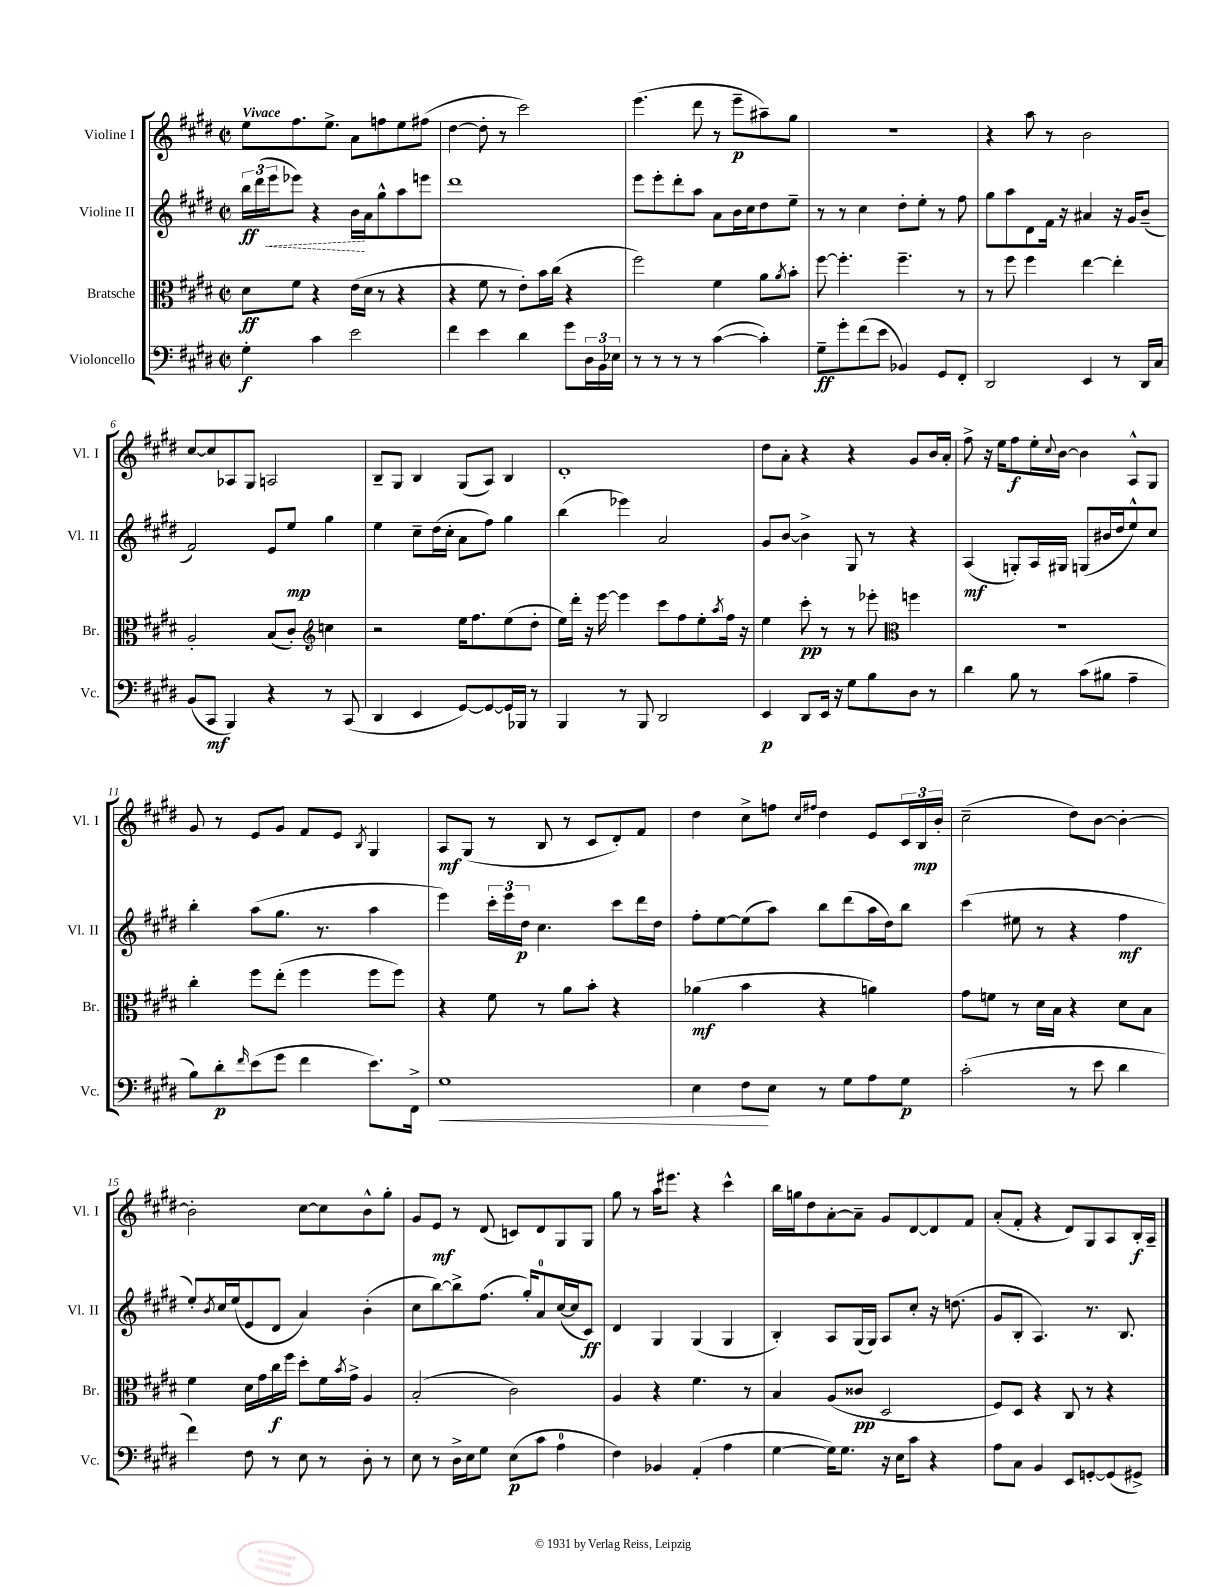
<<
\new StaffGroup <<
\new Staff = "s0" \with { instrumentName = "Violine I" shortInstrumentName = "Vl. I" } {
    \clef treble \key e \major \defaultTimeSignature \time 2/2 \tempo "Vivace"
    e''8 fis''8. e''8.-> a'8 f''8 e''8 fis''8( |
    dis''4~ dis''8-. r8 cis'''2) |
    e'''4.( dis'''8 r8 e'''8--\p ais''8--) gis''8 |
    R1 |
    r4 a''8 r8 b'2 |
    cis''8~ cis''8 aes8 gis8 a2 |
    b8-- gis8 b4 gis8( a8) b4 |
    dis'1-. |
    dis''8 a'8-. r4 r4 gis'8 b'16 a'16-. |
    fis''8-> r16 e''16 fis''8\f e''16-. \appoggiatura { cis''8 } b'16~ b'4 a8-^ gis8 |
    gis'8 r8 e'8 gis'8 fis'8 e'8 \acciaccatura { b8 } gis4 |
    a8\mf gis8( r8 b8 r8 cis'8 dis'8-.) fis'8 |
    dis''4 cis''8-> f''8 \grace { cis''16 fis''16 } dis''4 e'8 \tuplet 3/2 { cis'16 b16\mp b'16-. } |
    cis''2--( dis''8) b'8~ b'4~-. |
    b'2-. cis''8~ cis''8 b'8-^ gis''8-. |
    gis'8 e'8\mf r8 dis'8( c'8) dis'8 gis8 gis8 |
    gis''8 r8 a''16 eis'''8. r4 cis'''4-^ |
    b''16 g''16 dis''8 a'8~-. a'8-- gis'8 dis'8~ dis'8 fis'8 |
    a'8-.( fis'8-. r4 dis'8) gis8 a8 b16-.\f a16-- \bar "|." |
}
\new Staff = "s1" \with { instrumentName = "Violine II" shortInstrumentName = "Vl. II" } {
    \clef treble \key e \major \defaultTimeSignature \time 2/2
    \tuplet 3/2 { b''16\ff dis'''16( \once \override Hairpin.style = #'dashed-line e'''16\< } ees'''8) r4 b'16\! a'16 gis''8-^ a''8 e'''8 |
    dis'''1 |
    e'''8 e'''8-. dis'''8-. a''8 a'8 b'16 cis''16 dis''8 e''8-- |
    r8 r8 cis''4 dis''8-. e''8-. r8 fis''8 |
    gis''8 a''8 dis'8 fis'16 r16 ais'4 r16 gis'16 b'8--( |
    fis'2) e'8 e''8\mp gis''4 |
    e''4 cis''8-- dis''16( cis''16-. a'8 fis''8) gis''4 |
    b''4( ees'''4) a'2 |
    gis'8 b'8~ b'4-> gis8 r8 r4 |
    a4\mf( g8-.) a16 gis16 g8( bis'16 dis''16 e''8-^) cis''8 |
    b''4-. a''8( gis''8. r8. a''4 |
    e'''4) \tuplet 3/2 { cis'''16-. e'''16 dis''16\p } cis''4. cis'''8 dis'''16 dis''16 |
    fis''8-. e''8~ e''8( a''8) b''8 dis'''8( a''16 dis''16) b''8 |
    cis'''4( eis''8 r8 r4 fis''4\mf |
    e''8-.) \acciaccatura { b'8 } cis''16 e''16( e'8 dis'8 a'4) b'4-.( |
    cis''8 b''8~) b''8-> fis''8.( gis''16-.) a'8-0 cis''16~( cis''16 cis'8\ff) |
    dis'4 gis4 gis4( gis4 |
    b4-.) a8 gis16( gis16) a8 cis''8-. r16 d''8.( |
    gis'8 b8-. a4.) r8. b8. \bar "|." |
}
\new Staff = "s2" \with { instrumentName = "Bratsche" shortInstrumentName = "Br." } {
    \clef alto \key e \major \defaultTimeSignature \time 2/2
    dis'8\ff fis'8 r4 e'16( dis'16 r8 r4 |
    r4 fis'8 r8 e'8-.) b'16 cis''16( r4 |
    fis''2) fis'4 a'8 \acciaccatura { a'8 } b'8-. |
    fis''8~ fis''4.-. fis''4.-- r8 |
    r8 fis''8 fis''4 e''4~ e''4-. |
    a2-. b8( cis'8-.) \clef treble c''4 |
    r2 e''16 fis''8. e''8( dis''8-. |
    e''16) dis'''16-. r16 e'''16~ e'''4 cis'''8 fis''8 e''8-. \acciaccatura { a''8 } fis''16 r16 |
    e''4 cis'''8-.\pp r8 r8 ees'''8-. \clef alto f''4 |
    r1 |
    cis''4-. fis''8 e''8-.( fis''4 fis''8 fis''8) |
    r4 fis'8 r8 a'8 b'8-. r4 |
    aes'4\mf( b'4 r4 a'4) |
    gis'8 f'8 r8 dis'16 b16 r4 dis'8 b8 |
    fis'4 dis'16 gis'16 cis''16\f fis''16 dis''8-. fis'16 \acciaccatura { b'8 } gis'16-> a4 |
    b2-.( cis'2) |
    a4 r4 fis'4. r8 |
    b4 a8( cisis'8\pp dis2 |
    fis8) dis8 r4 cis8 r8 r4 \bar "|." |
}
\new Staff = "s3" \with { instrumentName = "Violoncello" shortInstrumentName = "Vc." } {
    \clef bass \key e \major \defaultTimeSignature \time 2/2
    gis4-.\f cis'4 e'2 |
    fis'4 e'4 dis'4 gis'8 \tuplet 3/2 { dis16 b,16 ees16 } |
    r8 r8 r8 r8 cis'4~( cis'4-.) |
    gis8--\ff gis'8-. fis'8( e'8 bes,4) gis,8 fis,8-. |
    dis,2 e,4 r8 dis,16 cis16 |
    b,8( cis,8\mf b,,4) r4 r8 cis,8( |
    dis,4 e,4 gis,8~) gis,8~ gis,16 bes,,16 r8 |
    b,,4 r8 b,,8 dis,2 |
    e,4\p dis,8 e,16 r16 gis8 b8 dis8 r8 |
    dis'4 b8 r8 cis'8( bis8 a4-- |
    b8) dis'8-.\p \grace { fis'16 } e'8( gis'8 fis'4 e'8.) fis,16-> |
    gis1\< |
    e4 fis8\! e8 r8 gis8 a8 gis8\p |
    cis'2-.( r8 e'8 dis'4 |
    fis'4) fis8 r8 e8 r8 dis8-. r8 |
    e8 r8 dis16-> e16 gis8 e8\p( cis'8 a4-0 |
    fis4) bes,4 a,4-.( a4 |
    gis4~ gis16) gis8. r16 e16 cis'8 r4 |
    a8 cis8 b,4 e,8 g,8~-. g,8( gis,8->) \bar "|." |
}
>>
>>
